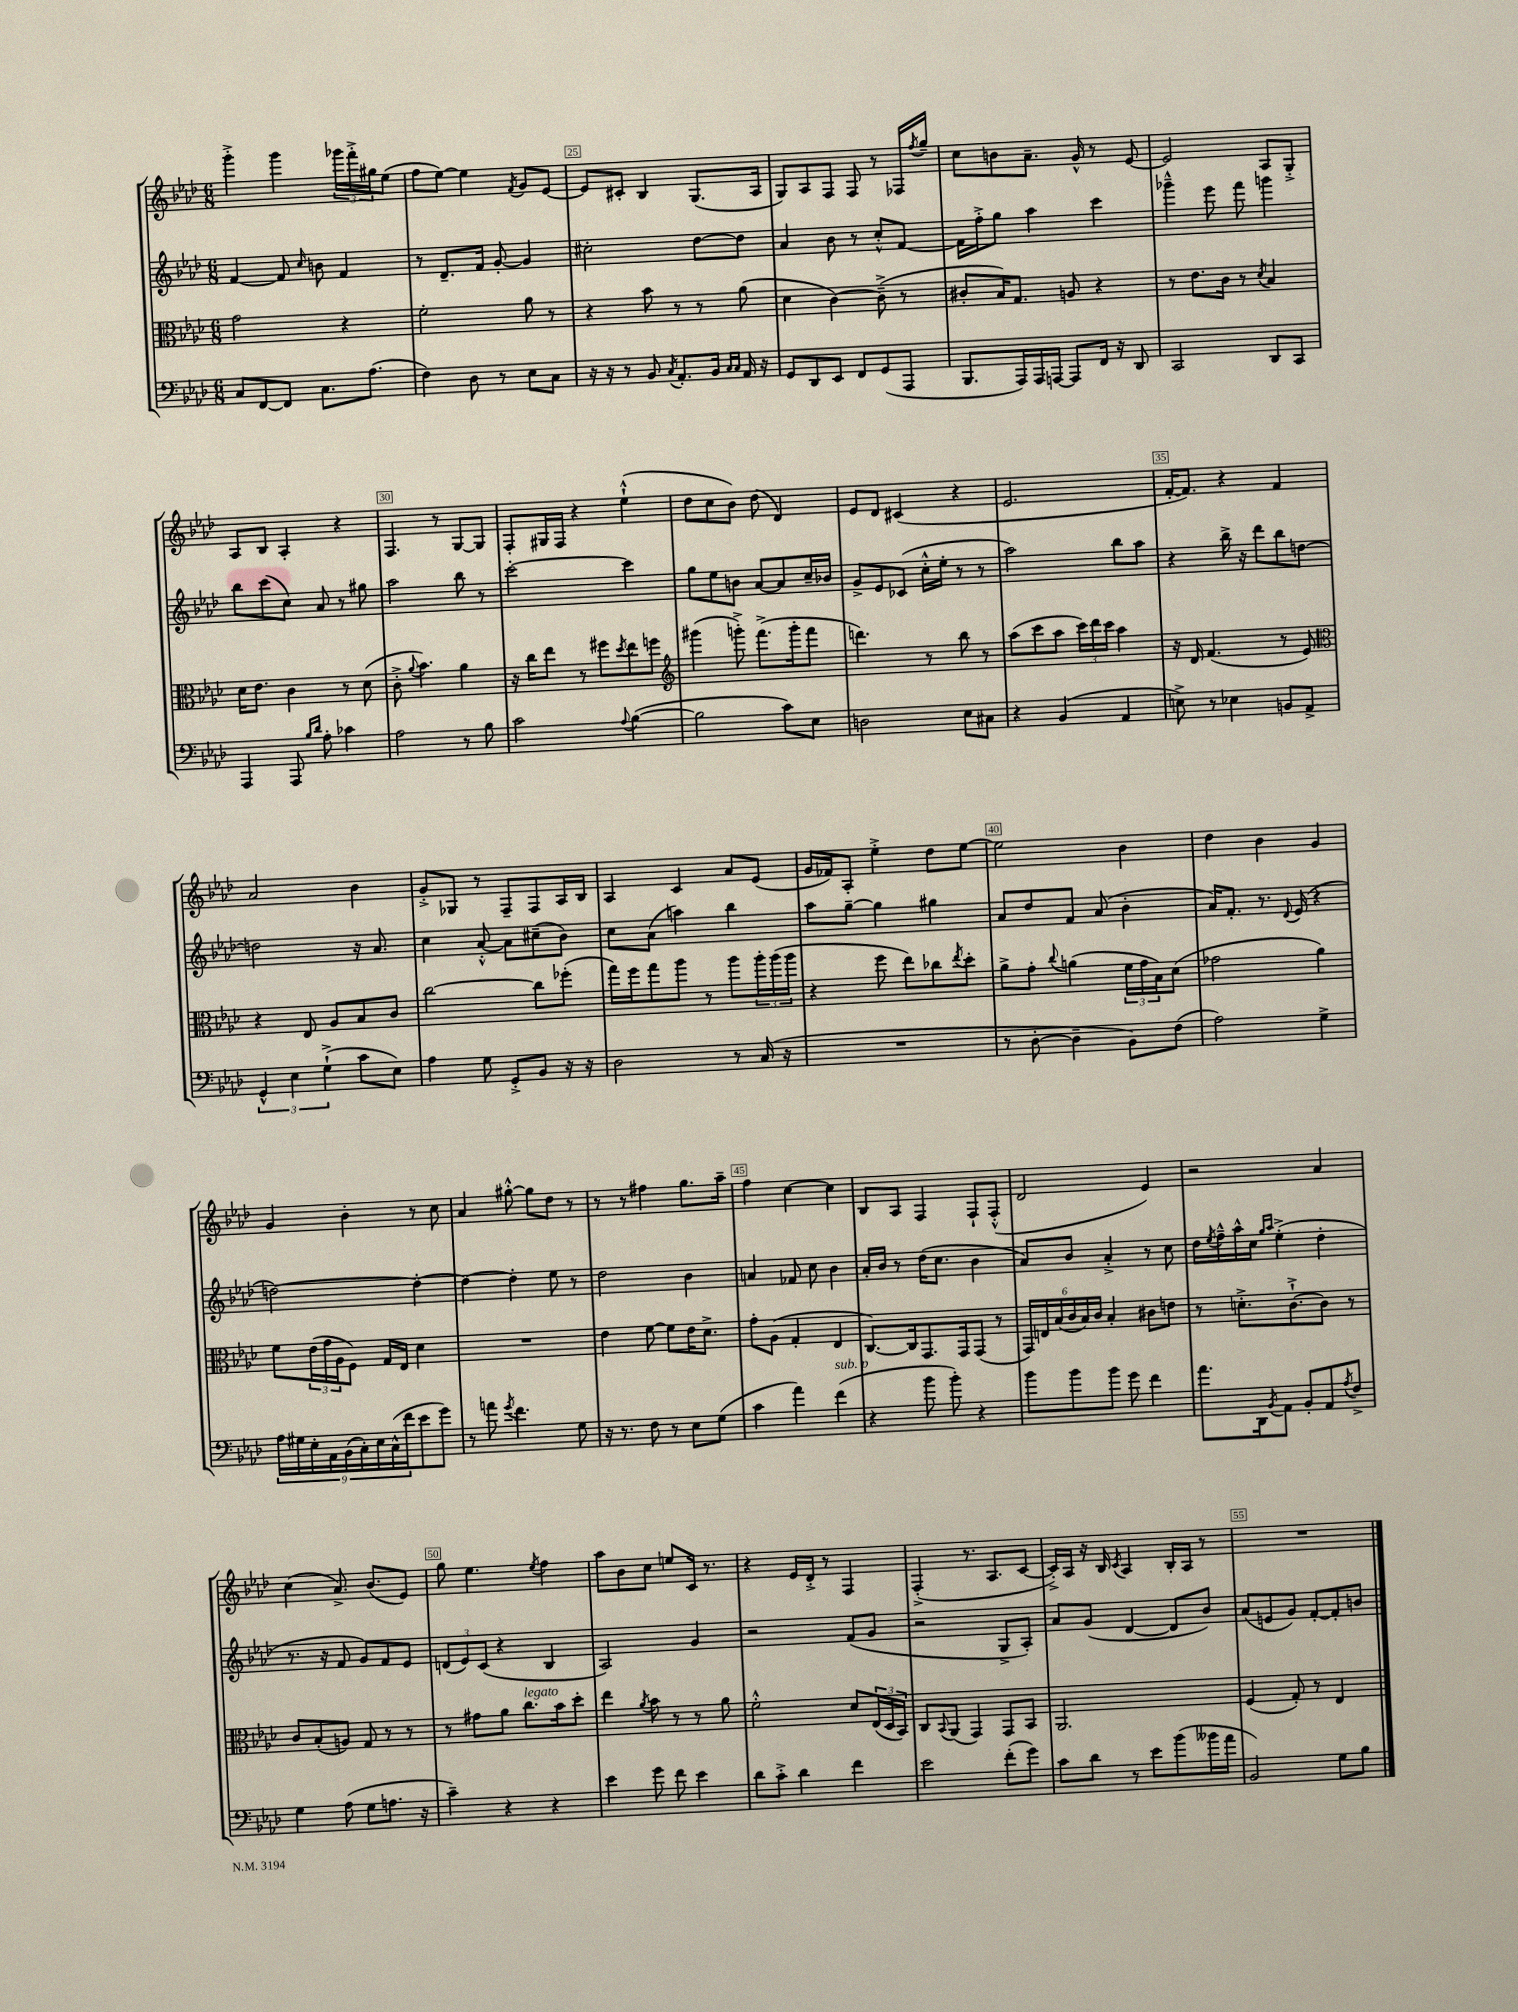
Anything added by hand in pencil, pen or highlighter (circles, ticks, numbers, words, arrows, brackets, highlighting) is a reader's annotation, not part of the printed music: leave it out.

**kern	**kern	**kern	**kern
*staff4	*staff3	*staff2	*staff1
*clefF4	*clefC3	*clefG2	*clefG2
*k[b-e-a-d-]	*k[b-e-a-d-]	*k[b-e-a-d-]	*k[b-e-a-d-]
*M6/8	*M6/8	*M6/8	*M6/8
8C/L	2g\	[4f/	4ggg'^\
[8FF/	.	.	.
8FF/]J	.	8f/]	4ggg\
.	.	16qqcc/	.
8.C\L	.	8b\	.
.	4r	4f/	24ggg-\LL
.	.	.	24fff'^\
(8.A-\J	.	.	.
.	.	.	24gg#\J
.	.	.	(8ee-\J
=	=	=	=
4F\)	2f'\	8r	8ff\L
.	.	8.d-~/L	[8ee-\J)
8D-\	.	.	4ee-\]
.	.	16f/Jk	.
8r	.	[8g'/	.
.	.	.	8qf/
8E-\L	8a-\	4g/]	8g/L
8C\J	8r	.	[8e-/J
=	=	=	=
16r	4r	2cc#'\	8e-/]L
16r	.	.	.
8r	.	.	8c#'/J
8BB-/	8b-\	.	4B-/
8qC/	.	.	.
8.AA-'/L	8r	.	.
.	8r	[8dd-\L	(8.G/L
16BB-/Jk	.	.	.
16qqC/LL	.	.	.
16qqC/JJ	.	.	.
16AA-/	(8a-\	8dd-\]J	.
16r	.	.	16A-/Jk
=	=	=	=
8GG/L	4d-\	4a-/	8G/L)
8DD-/	.	.	8A-/
8EE-/J	[4c\)	8b-\	8F/J
8FF/L	.	8r	8F/
(8GG/	(8c~^\]	8cc'^^/L	8r
8AAA-/J	8r	[8f/J	16F-/LL
.	.	.	8qff/
.	.	.	16gg~/JJ
=	=	=	=
8.BBB-/L	8c#'/L	16f\]LL	8cc\L
.	.	16ff'^\J	.
.	16B-/K)	8gg\J	8b\
16AAA-/L)	8.G/J	.	.
16AAA-/	.	4aa-\	8.a-~\J
[16AAA/JJ	.	.	.
8AAA/]L	8A/	.	.
.	.	.	16g^^/
16FF/Jk	4r	4ccc\	8r
16r	.	.	.
8DD-/	.	.	[8e-/
=	=	=	=
2CC/	8r	4ggg-~^^\	2e-/]
.	8.e-\L	.	.
.	.	8eee-\	.
.	16c\Jk	.	.
.	8r	8fff\	.
.	8qd-/	.	.
8DD-/L	4B-/	4ggg\	8A-/L
8CC/J	.	.	8G'^/J
=	=	=	=
4AAA-/	16d-\LK	8bb-\L	8A-/L
.	8.e-\J	.	.
.	.	(8ccc\	8B-/J
8AAA-/	4c\	8cc\J)	4A-'/
16qqB-/LL	.	.	.
16qqd-/JJ	.	.	.
8A-'\	.	8a-/	.
4c-\	8r	8r	4r
.	(8d-\	8gg#\	.
=	=	=	=
2A-\	8c'^\	2aa-\	4.F/
.	8qqa-/	.	.
.	4.b-\)	.	.
.	.	.	8r
8r	4a-\	8bb-\	[8G/L
8B-\	.	8r	8G/]J
=	=	=	=
2c\	16r	[2ccc'\	8F'/L
.	16cc\LK	.	.
.	8ee-\J	.	16G#/L
.	.	.	16F/JJ
.	8r	.	4r
.	8ff#\L	.	.
8qqA-/	8qdd-/	.	.
([4B-\	8ee-\	4ccc\]	(4ee-`^^\
.	8ff\J	.	.
=	=	=	=
*	*clefG2	*	*
2B-\]	(4ggg#\	8gg\L	8dd-\L
.	.	8ee-\	8cc\
.	8ggg'^\)	8b\J	8b-\J)
.	(8.fff^\L	[8a-/L	(8dd-\
8c\L)	.	8a-/]	4d-/)
.	16ggg'\k	.	.
8E-\J	8fff\J	16cc~/L	.
.	.	16b-/JJ	.
=	=	=	=
2D\	4.ddd\)	8g^/L	8e-/L
.	.	8e-/	8d-/J
.	.	(8c-/J	(4c#/
.	8r	16cc'^^\LL	.
.	.	16ee-'\JJ	.
8E-\L	8bb-\	8r	4r
8C#\J	8r	8r	.
=	=	=	=
4r	(8aa-\L	2aa-\)	2.e-/
.	8ccc\	.	.
(4BB-/	8aa-\J	.	.
.	24ccc\LL)	.	.
.	24ddd-\	.	.
.	24ccc\JJ	.	.
4AA-/	4aa-\	8bb-\L	.
.	.	8aa-\J	.
=	=	=	=
8E^\)	16r	4r	[16f'/LK
.	16d-/	.	8.f/]J)
8r	(4.f/	.	.
4E-\	.	16bb-^\	4r
.	.	16r	.
.	.	8ddd-\L	.
8BB/L	8r	8bb-\	4f/
8AA-^/J	8e-/)	[8dd\J	.
=	=	=	=
*	*clefC3	*	*
6GG^^/	4r	2dd\]	2a-/
6E-\	.	.	.
.	8E-/	.	.
(6G`^\	.	.	.
.	8A-/L	.	.
8c\L	8B-/	16r	4b-\
.	.	8.a-/	.
8E-\J)	8c/J	.	.
=	=	=	=
4A-\	[2cc\	4cc\	8g'^/L
.	.	.	8G-/J
8G\	.	[8a-'^^/	8r
8GG'^/L	.	8a-\]L	8F~/L
8BB-/J	8cc\]L	(8cc#~\	8F/
16r	(8ff-'\J	8b-\J)	16A-/L
16r	.	.	16B-/JJ
=	=	=	=
2D-\	16gg\LL)	8cc\L	4A-/
.	16ff\J	.	.
.	8gg\	(8a-\J	.
.	8aa-\J	4aa\)	4c/
.	8r	.	.
8r	8aa-\L	4bb-\	8a-/L
(16C/	24aa-'\L	.	(8e-/J
.	(24aa-\	.	.
16r	.	.	.
.	24aa-\JJ	.	.
=	=	=	=
2.r	4r	8aa-\L	16g/LL
.	.	.	16f-/J)
.	.	[8gg~\J	8A-'/J
.	8ff\	4gg\]	4ee-'^\
.	8ee-\L)	.	.
.	8cc-\	4gg#\	8dd-\L
.	8qee-/	.	.
.	8dd-'\J	.	[8ee-\J
=	=	=	=
8r	8a-^\L	8a-/L	2ee-\]
[8D-'\	8g'\J	8dd-/	.
.	8qqcc/	.	.
4D-~\]	(4a\	8f/J	.
.	.	(8a-/	.
8BB-\L)	24f\LL	4b-'\	4b-\
.	24g\	.	.
.	24B-\J)	.	.
(8F\J	(8d-\J	.	.
=	=	=	=
2A-\)	2g-\	16a-/LK)	4dd-\
.	.	8.f'/J	.
.	.	8.r	4b-\
.	.	8qqd-/	.
.	.	(16e-/	.
4G^\	4a-\)	4r	4g/
=	=	=	=
18A-\LL	8f\L	[2dd\)	4g/
18G#\	.	.	.
18E-'\	.	.	.
.	(24e-\L	.	.
18AA-\	24g\	.	.
.	24A-\J	.	.
(18BB-\	.	.	.
.	8F\J)	.	4b-'\
18C'\)	.	.	.
18E-\	.	.	.
.	16G/LL	.	.
(18C^^\	.	.	.
.	16E-/JJ	.	.
18f\J	.	.	.
8e-\	4d-\	4dd'\_	8r
8g\J)	.	.	8cc\
=	=	=	=
8r	2.r	4dd\_	4a-/
8a\	.	.	.
8qg/	.	.	.
4.f\	.	4dd'\]	[8gg#'^^\
.	.	.	8gg#\]L
.	.	8ee-\	8dd-\J
8G\	.	8r	8r
=	=	=	=
16r	4e-\	2dd-\	8r
8.r	.	.	.
.	.	.	8r
8F\	[8f\	.	4ff#\
8r	8f\]L	.	.
8E-\L	16e-\K	4b-\	8.gg\L
.	8.d-^\J	.	.
(8G\J	.	.	.
.	.	.	16aa-~\Jk
=	=	=	=
4c\	8g'\L	4a/	4ff\
.	(8A-\J	.	.
4a-\)	4G'/	8f-/	[4cc\
.	.	8cc\	.
(4f\	4E-/	4b-\	4cc\]
=	=	=	=
4r	[8.C/L)	16a-'/LL	8B-/L
.	.	16b-/JJ	.
.	.	8r	8A-/J
.	16C/]k	.	.
8b-\	8.GG/	(16dd-\LK	4F/
.	.	8.cc\J	.
8b-'\)	.	.	.
.	16GG/k	.	.
4r	(8GG/J	4b-\	8F`/L
.	8r	.	(8F'^^/J
=	=	=	=
8b-\L	24GG/LL)	8a-/L)	2d-/
.	24E/	.	.
.	(24B-/	.	.
8b-\	24c/	8b-/J	.
.	24B-/)	.	.
.	24c/JJ	.	.
8b-\J	4B-'/	4a-'^/	.
8g\	.	.	.
4f\	8c#\L	8r	4e-/)
.	8e\J	8cc\	.
=	=	=	=
8.a-\L	8r	16dd-\LL	2r
.	.	8qee-/	.
.	.	16ff~^^\	.
.	8.d'^\L	16aa-^^\	.
16DD-\k	.	16cc\JJ	.
.	.	16qqgg/LL	.
8qBB-/	.	16qqaa-/JJ	.
8AA-\J	.	(4ee-'^\	.
.	[8.c`^\	.	.
8BB-'/L	.	.	.
8AA-/	8c\]J	4dd-'\	4a-/
8qA-/	.	.	.
8F^/J	8r	.	.
=	=	=	=
4G\	8c/L	8.r	(4cc\
.	(8B-'/	.	.
.	.	16r	.
(8A-\	8A/J)	8f/	8.a-^/)
8G\L	8G/	8g/L)	.
.	.	.	(8.b-/L
8.A\J	8r	8f/	.
.	8r	8e-/J	8e-/J)
16r	.	.	.
=	=	=	=
4c~\)	8r	(12d/L	8gg\
.	.	12e-/)	.
.	8g#\L	.	4.ee-\
.	.	(12c/J	.
4r	8a-\J	4r	.
.	8.cc\L	.	.
.	.	.	8qee-/
4r	.	4B-/	4ff\
.	16b-\k	.	.
.	8dd-'\J	.	.
=	=	=	=
4e-\	4ee-\	2A-/)	8aa-\L
.	.	.	8b-\
.	8qa-/	.	.
8g\	8b-\	.	8cc\J
8f\	8r	.	8ee/L
4e-\	8r	4g/	16c/Jk
.	.	.	8.r
.	8a-\	.	.
=	=	=	=
8d-\L	2f'^^\	2r	4r
8c'^\J	.	.	.
4d-\	.	.	16e-/LL
.	.	.	16d-'^/JJ
.	.	.	8r
4f\	8d-/L	(8f/L	4F/
.	(24E-/L	8g/J	.
.	24D-/	.	.
.	24BB-/JJ)	.	.
=	=	=	=
2e-\	8C/L	2r	(4F'^/
.	8qqBB-/	.	.
.	(8AA-/J	.	.
.	4GG/)	.	8.r
.	.	.	8.A-/L
(8f'\L	8GG/L	8G^/L	.
8g\J)	8BB-/J	8A-'/J)	[8c/J
=	=	=	=
8c\L	2.AA-/	8a-/L	16c'^/]LL)
.	.	.	16A-/JJ
8d-\J	.	(8g/J	16r
.	.	.	16B-/
.	.	.	8qc/
8r	.	[4d-/	4A-/
8e-\L	.	.	.
(8b-\	.	8d-/]L	16B-'/LL
.	.	.	16A-/JJ
16b--\L	.	8b-/J)	8r
16a-\JJ	.	.	.
=	=	=	=
2BB-/)	(4F/	(8a-/L	2.r
.	.	8e/	.
.	8G'/)	8g/J)	.
.	8r	[8f'/L	.
8G\L	4E-/	8f'/]	.
8B-\J	.	8b/J	.
==	==	==	==
*-	*-	*-	*-
